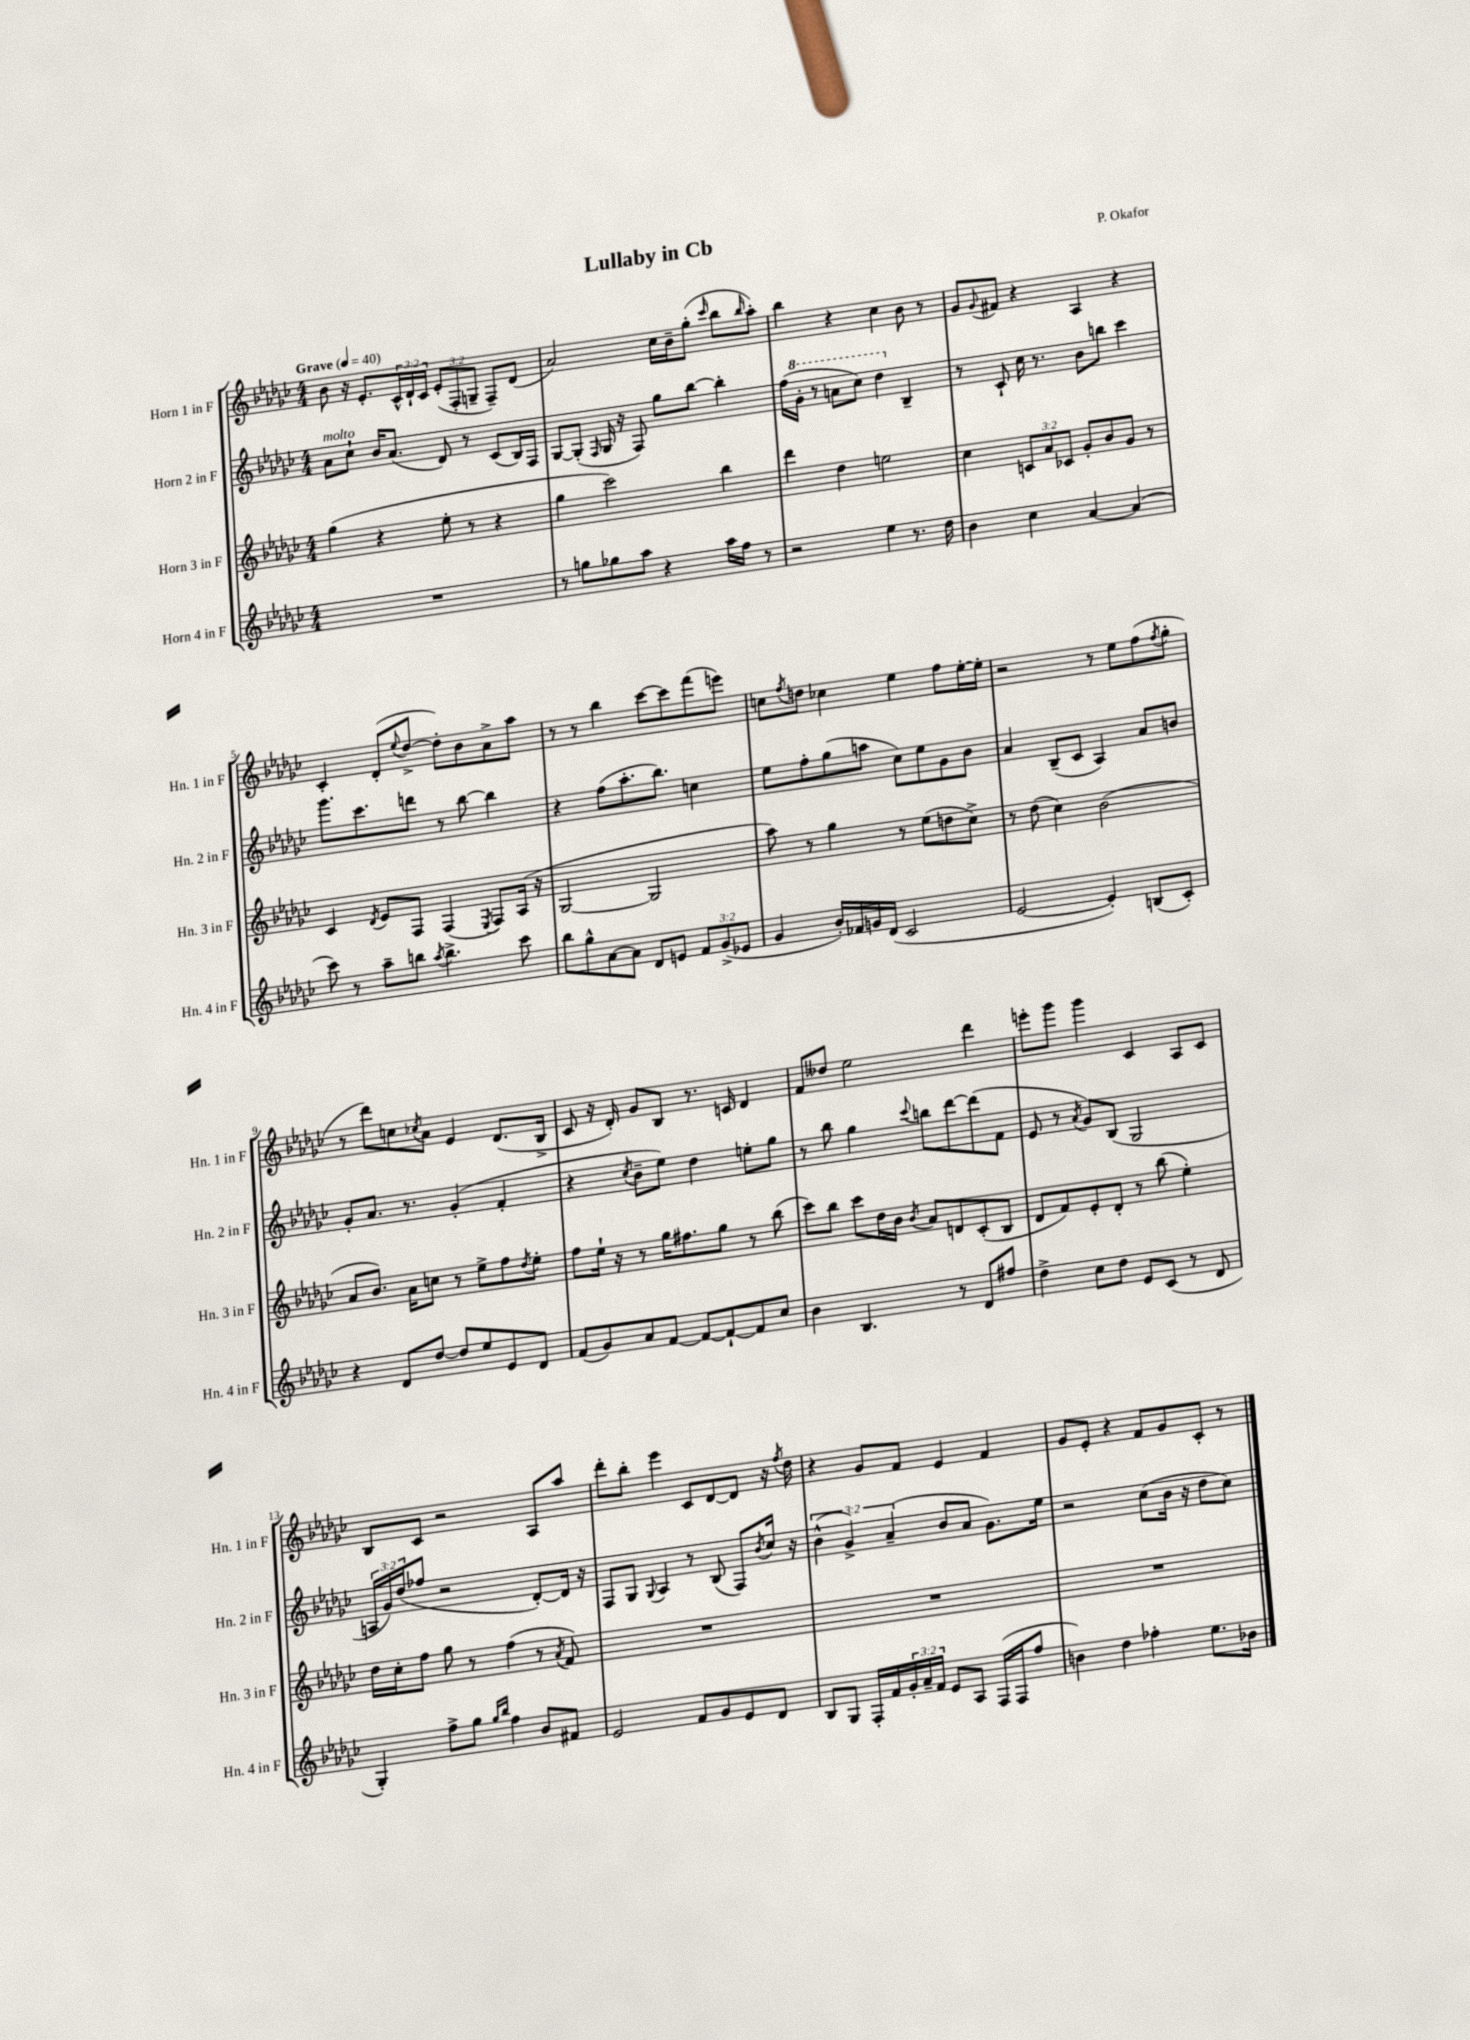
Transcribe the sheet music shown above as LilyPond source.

\header { title = "Lullaby in Cb" composer = "P. Okafor" }
<<
\new StaffGroup <<
\new Staff = "s0" \with { instrumentName = "Horn 1 in F" shortInstrumentName = "Hn. 1 in F" } {
    \clef treble \key ges \major \numericTimeSignature \time 4/4 \override Staff.TupletNumber.text = #tuplet-number::calc-fraction-text \tempo "Grave" 4 = 40
    bes'8 r16 ees'8.-. \tuplet 3/2 { ces'16-^ des'16-! ces'16 } \tuplet 3/2 { ees'8-.( f8-. g8-- } f8--) des'8( |
    aes'2) ces''16 bes'16-- ges''8-.( \grace { ces'''16 } bes''8 \grace { bes''16 } aes''8-.) |
    bes''4 r4 ces''4 bes'8 r8 |
    ges'8 \appoggiatura { ges'8 } fis'8 r4 aes4 r4 |
    ces'4-. des'8-.( \appoggiatura { ees''8 } des''8~-> des''8-.) bes'8 aes'8-> aes''8 |
    r8 r8 bes''4 ces'''8~ ces'''8 f'''8( e'''8) |
    c''8 \acciaccatura { f''8 } d''8 ces''4 ees''4 f''8 ees''16~-. ees''16-. |
    r2 r8 ees''8 f''8( \acciaccatura { f''8 } ges''8-. |
    r8 des'''8) c''8 \acciaccatura { ces''8 } aes'8 ees'4 des'8.( bes16-> |
    ces'8 r16 des'16-.) ges'8 bes8 r8. c'16 des'4 |
    f'8 deses''8 ees''2 des'''4 |
    e'''8-. ges'''8 ges'''4 ces'4 aes8 ces'8 |
    bes8 ces'8 r2 aes8 aes''8 |
    des'''8-. bes''8-. ees'''4 ces'8 des'8~ des'8 r16 \acciaccatura { f''8 } des''16 |
    r4 ges'8 f'8 ees'4 f'4 |
    ges'8 ees'8-. r4 f'8 ges'8 ces'8-. r8 \bar "|." |
}
\new Staff = "s1" \with { instrumentName = "Horn 2 in F" shortInstrumentName = "Hn. 2 in F" } {
    \clef treble \key ges \major \numericTimeSignature \time 4/4 \override Staff.TupletNumber.text = #tuplet-number::calc-fraction-text
    aes'8^\markup { \italic "molto" } ces''8-! bes'16 aes'8.( des'8) r8 ces'8( bes16) f16 |
    ges8~ ges8-.( \grace { f16 } ges16 r16 f8) ges''8 bes''8~ bes''4-. |
    f''16( \ottava #1 ges''16-. r8 a''8 ces'''8) des'''4 \ottava #0 bes4-- |
    r8 ces'8-! ces''16 r8. bes'8 b''8 ces'''4 |
    ges'''8. ces'''8. d'''8 r8 bes''8~ bes''4 |
    r4 f''8( aes''8.-. bes''8.) c''4 |
    ees''8 f''8-. ges''8( a''8 ces''8) ees''8 ges'8 bes'8 |
    aes'4 bes8--( ces'8 aes4) aes'8 b'8 |
    ges'8-. aes'8. r8. ges'4-.( f'4-. |
    r4 \acciaccatura { ces''8 } bes'8-- ees''8) des''4 e''8-. ges''8 |
    r8 bes''8 ges''4 \appoggiatura { ces'''8 } b''8 des'''8~ des'''8( f'8 |
    ees'8 r8 \acciaccatura { aes'8 } ges'8) bes8( ges2 |
    \tuplet 3/2 { a16 ges'16) des''16( } fes''8 r2 des'8~-.) des'16 r16 |
    f8 ges8 \appoggiatura { ges8 } aes4 r8 bes8( f8) \acciaccatura { bes'8 } ces''16 r16 |
    \tuplet 3/2 { bes'4-^( ges'4->) aes'4--( } bes'8 aes'8 ges'8.) ees''16 |
    r2 ces''8( bes'16 r16 des''8 ces''8) \bar "|." |
}
\new Staff = "s2" \with { instrumentName = "Horn 3 in F" shortInstrumentName = "Hn. 3 in F" } {
    \clef treble \key ges \major \numericTimeSignature \time 4/4 \override Staff.TupletNumber.text = #tuplet-number::calc-fraction-text
    ges''4( r4 ees''8-. r8 r4 |
    ges''4 ces'''2) bes''4 |
    des'''4 des''4 e''2 |
    ces''4 \tuplet 3/2 { c'8 aes'8 ces'8 } ges'8-. bes'8 ges'8 r8 |
    ces'4 \acciaccatura { des'8 } ees'8 f8 f4( \acciaccatura { ees8 } f8) aes16( r16 |
    ges2~ ges2 |
    aes''8) r8 ges''4 r8 ees''8( d''8 ces''8->) |
    r8 des''8( ces''4) bes'2( |
    aes'8 bes'8.) aes'16 c''8 r8 ees''8-> f''8 \acciaccatura { des''8 } ees''8-. |
    f''8 ees''16-! r16 r8 ges''16 fis''8. ges''8 r8 bes''8( |
    ces'''8) bes''8 ces'''8 des''16 bes'16 \acciaccatura { bes'8 } aes'8 d'8 ces'8-.( bes8 |
    des'8 f'8) ees'8-. des'8-. r8 bes''8( ees''4-.) |
    des''16 ces''16-. f''8 ges''8 r8 f''4( r8 \acciaccatura { aes'8 } f'8) |
    R1 |
    R1 |
    R1 \bar "|." |
}
\new Staff = "s3" \with { instrumentName = "Horn 4 in F" shortInstrumentName = "Hn. 4 in F" } {
    \clef treble \key ges \major \numericTimeSignature \time 4/4 \override Staff.TupletNumber.text = #tuplet-number::calc-fraction-text
    R1 |
    r8 g''8 ges''8 aes''8 r4 aes''16 f''16 r8 |
    r2 ees''4 r8. des''16 |
    bes'4 ces''4 aes'4~ aes'4( |
    ces'''8) r8 aes''8-- b''8 \acciaccatura { aes''8 } b''4.-> ces'''8 |
    bes''8 ges''8-^ aes'8~ aes'8 des'8 e'8 \tuplet 3/2 { f'8 ges'8->( ees'8 } |
    ges'4 bes'16-.) fes'16 g'16 des'16( ces'2 |
    ees'2~ ees'4-.) b8( ces'8-.) |
    r4 des'8 des''8~ des''8 ees''8 ees'8 des'8 |
    f'8( ges'8) aes'8 f'8~ f'8~ f'8~-! f'8 ces''8 |
    bes'4 bes4. r8 des'8 fis''8 |
    des''4-> ces''8 des''8 ees'8 ces'8( r8 des'8 |
    ges4-.) f''8-> ges''8 \grace { ges''16 bes''16 } f''4 bes'8 fis'8 |
    ees'2 f'8 ges'8 ees'8 des'8 |
    bes8 ges8 f16-. f'16 \tuplet 3/2 { ges'16-. aes'16-- f'16 } ees'8 aes8 f16( f16 f''8 |
    b'4) des''4 fes''4-. ees''8. bes'16 \bar "|." |
}
>>
>>
